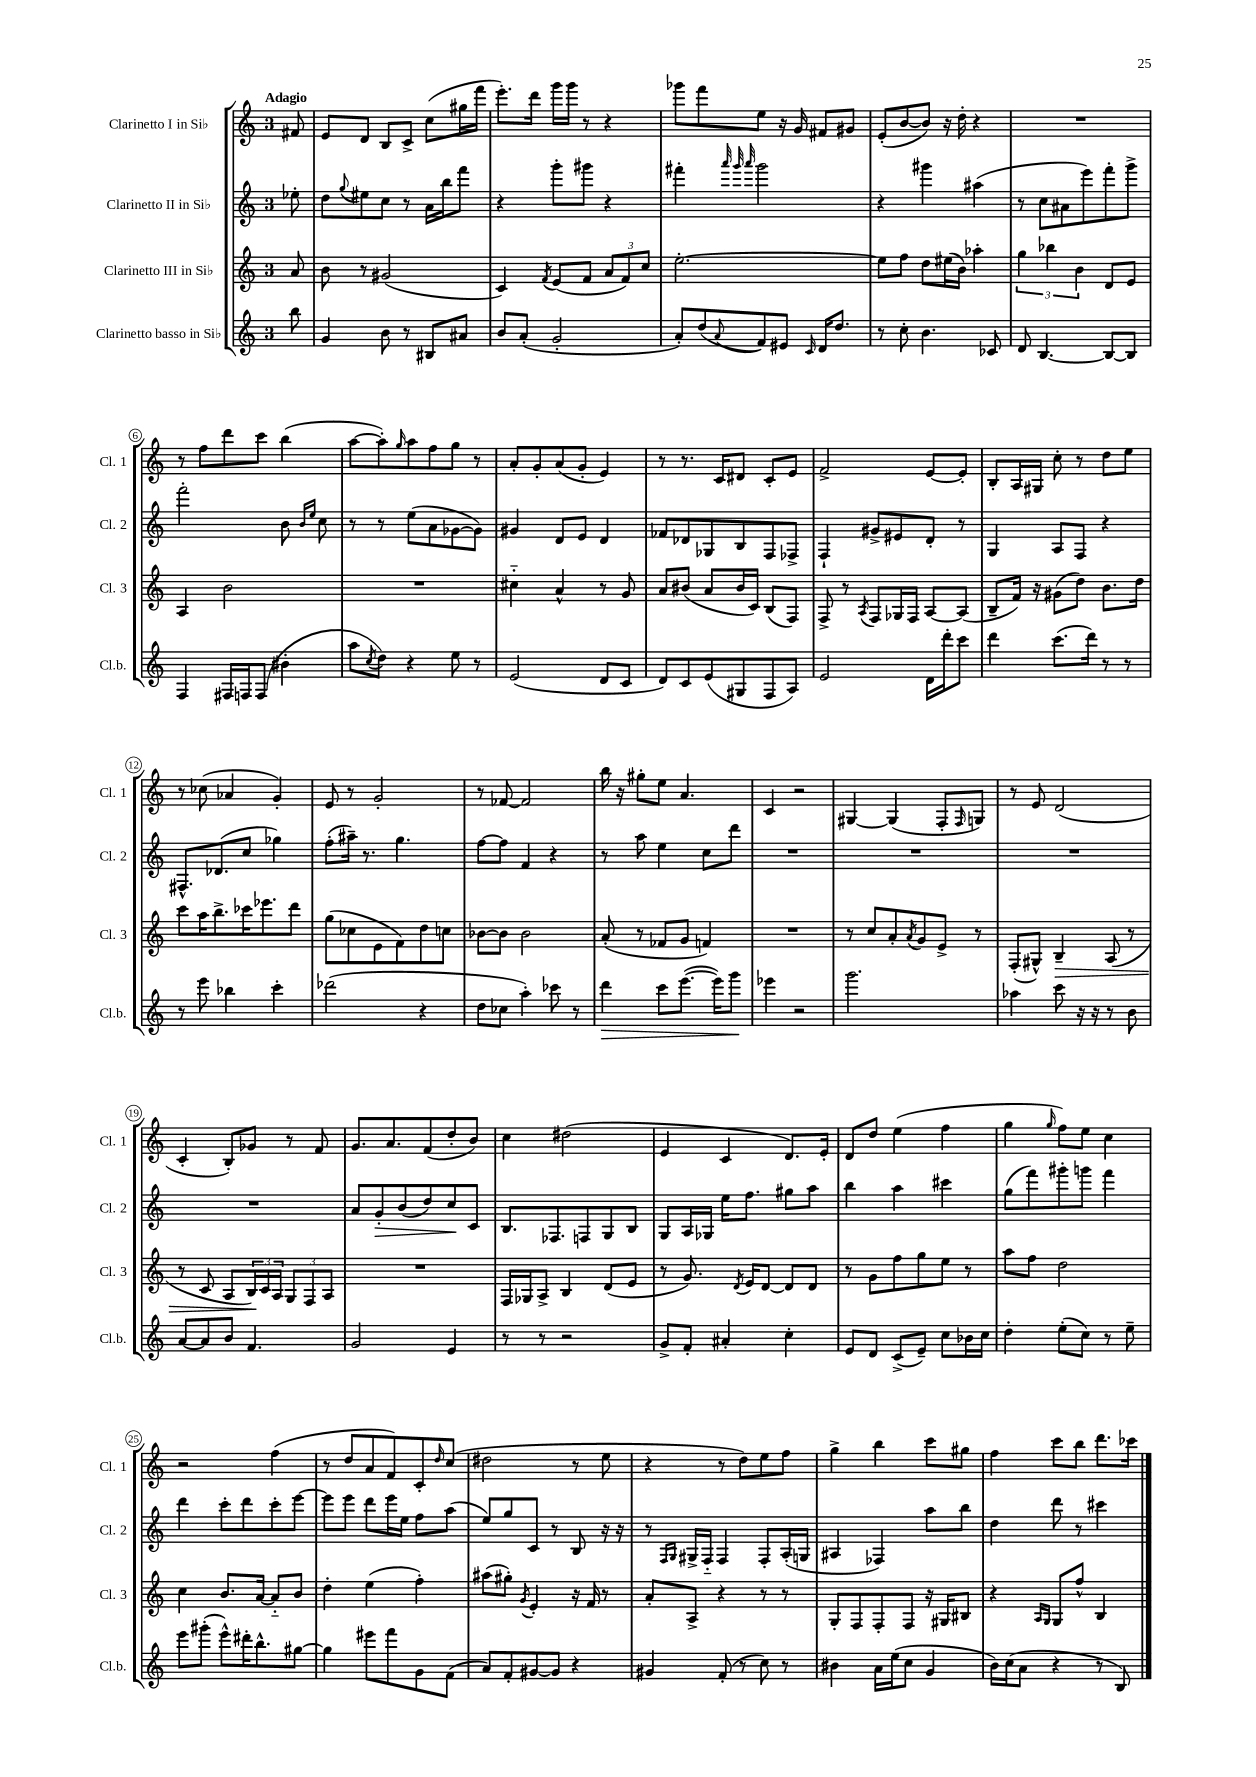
<<
\new StaffGroup <<
\new Staff = "s0" \with { instrumentName = "Clarinetto I in Sib" shortInstrumentName = "Cl. 1" } {
    \clef treble \key c \major \once \override Staff.TimeSignature.style = #'single-digit \time 3/4 \partial 8 \tempo "Adagio"
    fis'8 |
    e'8 d'8 b8 c'8-> c''8( gis''16 f'''16 |
    e'''8.-.) d'''16 g'''16 g'''16 r8 r4 |
    ges'''8 f'''8 e''8 r16 g'16 fis'8 gis'8 |
    e'8-.( b'8~ b'8) r16 d''16-. r4 |
    R2. |
    r8 f''8 d'''8 c'''8 b''4( |
    a''8~ a''8-.) \grace { g''16 } a''8 f''8 g''8 r8 |
    a'8-. g'8-. a'8( g'8-. e'4) |
    r8 r8. c'16 dis'8 c'8-. e'8 |
    f'2-> e'8~ e'8-. |
    b8-. a16 gis16 c''8-. r8 d''8 e''8 |
    r8 ces''8( aes'4 g'4-.) |
    e'8 r8 g'2-. |
    r8 fes'8~ fes'2 |
    b''16 r16 gis''8-. e''8 a'4. |
    c'4 r2 |
    gis4~ gis4( f8-. \grace { f16 } g8) |
    r8 e'8 d'2( |
    c'4-. b8-.) ges'8 r8 f'8 |
    g'8. a'8. f'8( d''8-. b'8) |
    c''4 dis''2( |
    e'4 c'4 d'8.) e'16-. |
    d'8 d''8 e''4( f''4 |
    g''4 \grace { g''16 } f''8) e''8 c''4 |
    r2 f''4( |
    r8 d''8 a'8 f'8) c'8-. \grace { d''16 } c''8( |
    dis''2 r8 e''8 |
    r4 r8 d''8) e''8 f''8 |
    g''4-> b''4 c'''8 gis''8 |
    f''4 c'''8 b''8 d'''8. ces'''16 \bar "|." |
}
\new Staff = "s1" \with { instrumentName = "Clarinetto II in Sib" shortInstrumentName = "Cl. 2" } {
    \clef treble \key c \major \once \override Staff.TimeSignature.style = #'single-digit \time 3/4 \partial 8
    ees''8-. |
    d''8 \appoggiatura { g''8 } eis''8 c''8 r8 a'16 b''16 f'''8 |
    r4 g'''8-. gis'''8 r4 |
    fis'''4-. \grace { a'''32 g'''32 a'''32 } g'''2 |
    r4 gis'''4 ais''4( |
    r8 c''8 ais'8 e'''8) f'''8-. g'''8-> |
    f'''2-. b'8 \grace { b'16 e''16 } c''8 |
    r8 r8 e''8( a'8 ges'8~ ges'8) |
    gis'4 d'8 e'8 d'4 |
    fes'8 des'8 ges8 b8 f8 fes8-> |
    f4-! gis'8-> eis'8 d'8-. r8 |
    g4 a8 f8 r4 |
    fis8.-^ des'8.( c''8 ges''4) |
    f''8-.( ais''16--) r8. g''4. |
    f''8~ f''8 f'4 r4 |
    r8 a''8 e''4 c''8 d'''8 |
    R2. |
    R2. |
    R2. |
    R2. |
    a'8 g'8-.\> b'8( d''8) c''8\! c'8 |
    b8. fes8. f8 g8 b8 |
    g8 a16 ges16 e''16 f''8. gis''8 a''8 |
    b''4 a''4 cis'''4 |
    g''8( f'''8) gis'''8-. g'''8 f'''4 |
    d'''4 c'''8-. d'''8 c'''8-. e'''8~ |
    e'''8 e'''8 d'''8 e'''16 e''16 f''8 a''8( |
    e''8) g''8 c'8 r8 b8 r16 r16 |
    r8 \grace { f16 g16 } gis16-> f16-_ f4 f8-. a16-.( g16 |
    ais4 fes4) a''8 b''8 |
    d''4 d'''8 r8 cis'''4 \bar "|." |
}
\new Staff = "s2" \with { instrumentName = "Clarinetto III in Sib" shortInstrumentName = "Cl. 3" } {
    \clef treble \key c \major \once \override Staff.TimeSignature.style = #'single-digit \time 3/4 \partial 8
    a'8 |
    b'8 r8 gis'2( |
    c'4) \acciaccatura { f'8 } e'8( f'8 \tuplet 3/2 { a'8 f'8) c''8 } |
    e''2.~-. |
    e''8 f''8 d''8 eis''16( b'16) aes''4-. |
    \tuplet 3/2 { g''4 bes''4 b'4 } d'8 e'8 |
    a4 b'2 |
    R2. |
    cis''4-_ a'4-^ r8 g'8 |
    a'8 bis'8( a'8 bis'16 c'16) b8( f8) |
    f8-> r8 \acciaccatura { a8 } f8 ges16 f16 a8~ a8( |
    b8-- f'16) r16 gis'8( d''8) b'8. d''16 |
    c'''8 a''16 b''8.-> ces'''16 ees'''8. d'''8 |
    g''8( ces''8 e'8 f'8) d''8 c''8 |
    bes'8~ bes'8 bes'2 |
    a'8-.( r8 fes'8 g'8 f'4) |
    R2. |
    r8 c''8 a'8-. \acciaccatura { a'8 } g'8 e'8-> r8 |
    f8-.( gis8-^) b4--\> a8( r8 |
    r8 c'8 a8 \tuplet 3/2 { b16\!) c'16 a16 } \tuplet 3/2 { g8 f8 a8 } |
    R2. |
    f16 ges16 a8-> b4 d'8( e'8 |
    r8 g'8.) \acciaccatura { d'8 } e'16 d'8~ d'8 d'8 |
    r8 g'8 f''8 g''8 e''8 r8 |
    a''8 f''8 d''2 |
    c''4 b'8. a'16~ a'8-_ b'8 |
    d''4-. e''4( f''4-.) |
    ais''8( gis''8-.) \acciaccatura { g'8 } e'4-. r16 f'16 r8 |
    a'8-. a8-> r4 r8 r8 |
    g8-. f8 f8-. f8 r16 gis16 bis8 |
    r4 \grace { a16 g16 } g8 f''8-^ b4 \bar "|." |
}
\new Staff = "s3" \with { instrumentName = "Clarinetto basso in Sib" shortInstrumentName = "Cl.b." } {
    \clef treble \key c \major \once \override Staff.TimeSignature.style = #'single-digit \time 3/4 \partial 8
    b''8 |
    g'4 b'8 r8 bis8 ais'8 |
    b'8 a'8-.( g'2-. |
    a'8-.) d''8( \appoggiatura { a'8 } f'8) eis'8 \grace { c'16 } d'16 d''8. |
    r8 c''8-. b'4. ces'8 |
    d'8 b4.~ b8~ b8 |
    f4 fis16 f16 f8( bis'4-. |
    a''8 \acciaccatura { c''8 } d''8) r4 e''8 r8 |
    e'2( d'8 c'8 |
    d'8) c'8 e'8( gis8 f8 a8) |
    e'2 d'16 d'''16-. c'''8 |
    d'''4 c'''8.( d'''16) r8 r8 |
    r8 e'''8 bes''4 c'''4-. |
    des'''2( r4 |
    d''8 ces''8 a''4-.) ces'''8 r8 |
    d'''4\> c'''8 e'''8.~( e'''16) g'''8\! |
    ees'''4 r2 |
    g'''2. |
    aes''4 c'''8 r16 r16 r8 b'8 |
    a'8~ a'8 b'8 f'4. |
    g'2 e'4 |
    r8 r8 r2 |
    g'8-> f'8-. ais'4-. c''4-. |
    e'8 d'8 c'8->( e'8--) c''8 bes'16 c''16 |
    d''4-. e''8-.( c''8) r8 e''8-- |
    e'''8 gis'''8-.( e'''8-^) dis'''16-. b''8.-^ gis''8~ |
    gis''4 eis'''8 f'''8 g'8 f'8( |
    a'8) f'8-. gis'8~ gis'8 r4 |
    gis'4 f'8-.( r8 c''8) r8 |
    bis'4 a'16 e''16( c''8 g'4 |
    b'16) c''16( a'8 r4 r8 b8) \bar "|." |
}
>>
>>
\layout { \context { \Score \override BarNumber.stencil = #(make-stencil-circler 0.1 0.3 ly:text-interface::print) } }
